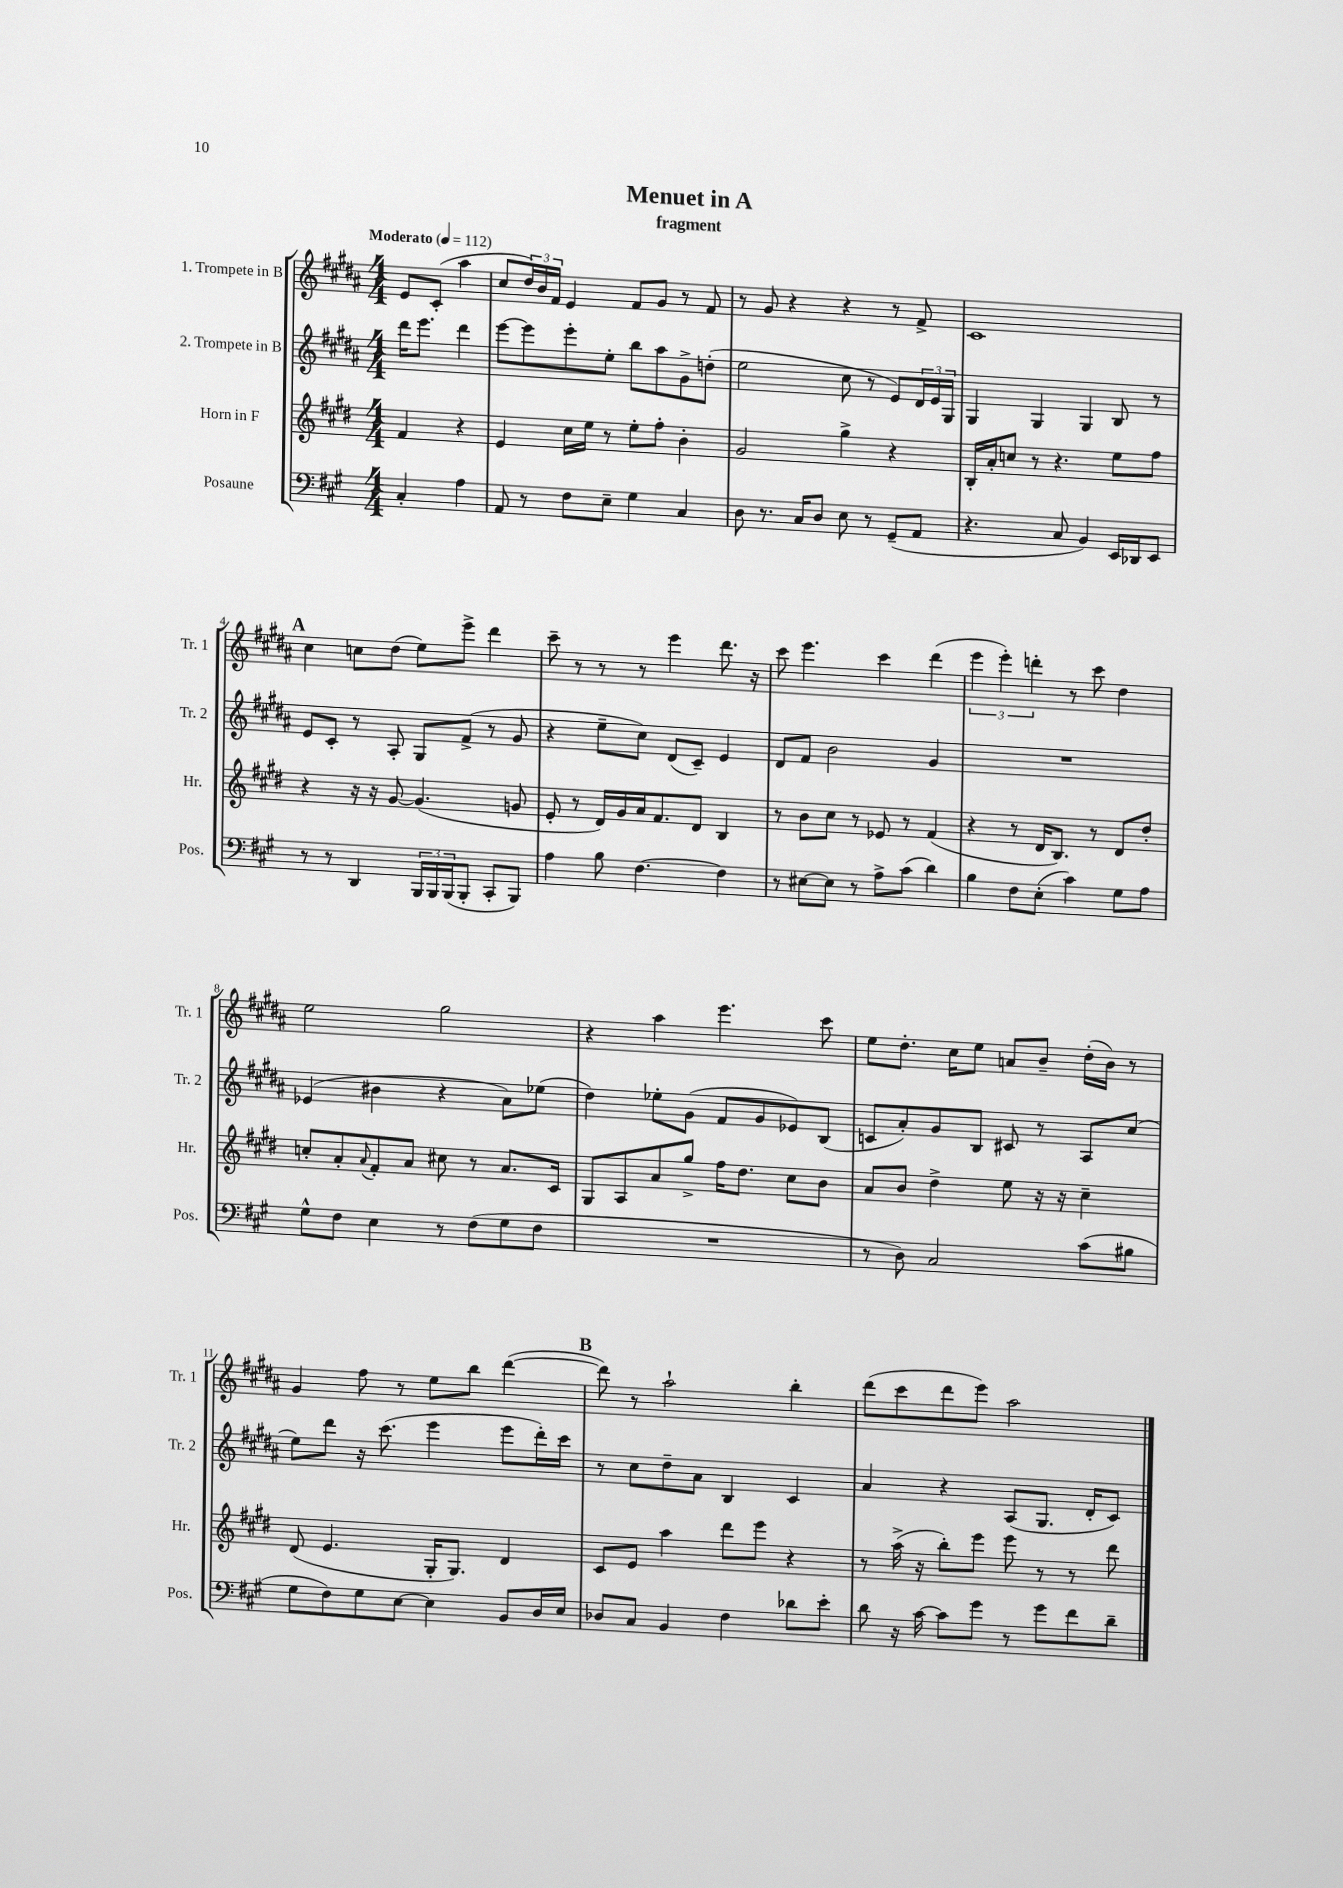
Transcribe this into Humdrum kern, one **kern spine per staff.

**kern	**kern	**kern	**kern
*staff4	*staff3	*staff2	*staff1
*clefF4	*clefG2	*clefG2	*clefG2
*k[f#c#g#]	*k[f#c#g#d#]	*k[f#c#g#d#a#]	*k[f#c#g#d#a#]
*M4/4	*M4/4	*M4/4	*M4/4
*MM112	*MM112	*MM112	*MM112
4C#'	4f#	16ddd#	8e
.	.	8.eee	.
.	.	.	(8c#'
4A	4r	4ddd#	4aa#
=	=	=	=
8AA	4e	[8eee	8cc#
8r	.	8eee]	24dd#)
.	.	.	24b
.	.	.	24f#
8F#	16cc#	8eee'	4e
.	16ee	.	.
8E~	8r	8ee'	.
4G#	8ee'	8bb	8f#
.	8ff#'	8aa#	8g#
4C#	4b'	8g#^	8r
.	.	(8dd'	8f#
=	=	=	=
8D	2g#	2ee	8r
8.r	.	.	8g#
.	.	.	4r
16C#	.	.	.
8D	.	.	.
8E	4gg#^	8cc#	4r
8r	.	8r	.
(8GG#~	4r	8e)	8r
8AA	.	24d#	8f#^
.	.	24e	.
.	.	24G#	.
=	=	=	=
4.r	16B'	4G#	1c#
.	16a'	.	.
.	8cc	.	.
.	8r	4G#	.
8C#	4.r	.	.
4BB)	.	4G#	.
16EE	8ee	8B	.
16DD-	.	.	.
8EE	8ff#	8r	.
=	=	=	=
8r	4r	8e	4cc#
8r	.	8c#'	.
4DD	16r	8r	8cc
.	16r	.	.
.	[8g#	8A#'	(8dd#
24BBB	(4.g#]	8G#	8ee)
24BBB	.	.	.
(24BBB	.	.	.
8BBB'	.	(8f#^	8eee^
8CC#'	.	8r	4ddd#
8BBB)	8g	8g#	.
=	=	=	=
4A	8e'	4r	8ccc#~
.	8r	.	8r
8B	16d#)	8ee~	8r
.	16g#	.	.
[4.F#	16a	8cc#)	8r
.	8.f#	.	.
.	.	(8d#	4eee
.	8d#	8c#~)	.
4F#]	4B	4e	8.ddd#
.	.	.	16r
=	=	=	=
8r	8r	8d#	8ccc#
[8E#	8b	8f#	4.eee
8E#]	8cc#	2b	.
8r	8r	.	.
8A^	8e-	.	4ccc#
(8c#	8r	.	.
4d)	(4f#	4g#	(4ddd#
=	=	=	=
4B	4r	1r	6eee
.	.	.	6eee')
8F#	8r	.	.
.	.	.	6ddd'
(8E'	16d#	.	.
.	8.B)	.	.
4c#)	.	.	8r
.	8r	.	8ccc#
8G#	8d#	.	4dd#
8A	8dd#'	.	.
=	=	=	=
8G#^^	8cc'	(4e-	2ee
8F#	8a'	.	.
.	8qqa	.	.
4E	8f#'	4b#	.
.	8a	.	.
8r	8cc#	4r	2gg#
(8F#	8r	.	.
8G#	8.a	8a#)	.
8F#	.	(8ee-	.
.	16c#	.	.
=	=	=	=
1r	8G#	4dd#)	4r
.	8A	.	.
.	8a	8ee-'	4aa#
.	8gg#^	(8g#	.
.	16ff#	8f#	4.eee
.	8.dd#	.	.
.	.	8g#	.
.	8cc#	8e-)	.
.	8b	(8B	8ccc#
=	=	=	=
8r	8a	8c	8ee
8D)	8b	8a#')	8.dd#'
2C#	4dd#^	8g#	.
.	.	.	16cc#
.	.	8B	8ee
.	8ee	8c#	8a
.	16r	8r	8b~
.	16r	.	.
(8c#	4cc#~	8A#	(16dd#'
.	.	.	16b)
8B#	.	(8cc#	8r
=	=	=	=
8G#	(8d#	8ee)	4g#
8F#)	4.e	8ddd#	.
8G#	.	16r	8ff#
.	.	(8.ccc#	.
[8E	.	.	8r
4E]	16G#'	4eee	8ee
.	8.G#)	.	.
.	.	.	8bb
8BB	4d#	8eee	([4ddd#
16D	.	16ddd#')	.
16E	.	16ccc#	.
=	=	=	=
8D-	8c#	8r	8ddd#])
8C#	8e	8cc#	8r
4BB	4aa	8dd#~	2aa#`
.	.	8a#	.
4F#	8ddd#	4B	.
.	8eee	.	.
8d-	4r	4c#	4bb'
8e'	.	.	.
=	=	=	=
8d	8r	4a#	(8ddd#
16r	(16aa^	.	8ccc#
[16c#	16r	.	.
8c#]	8bb')	4r	8ddd#
8g#	8eee	.	8eee)
8r	8eee	(8A#	2aa#
8g#	8r	8.G#	.
8f#	8r	.	.
.	.	16d#'	.
8d~	8ddd#	8c#)	.
==	==	==	==
*-	*-	*-	*-
